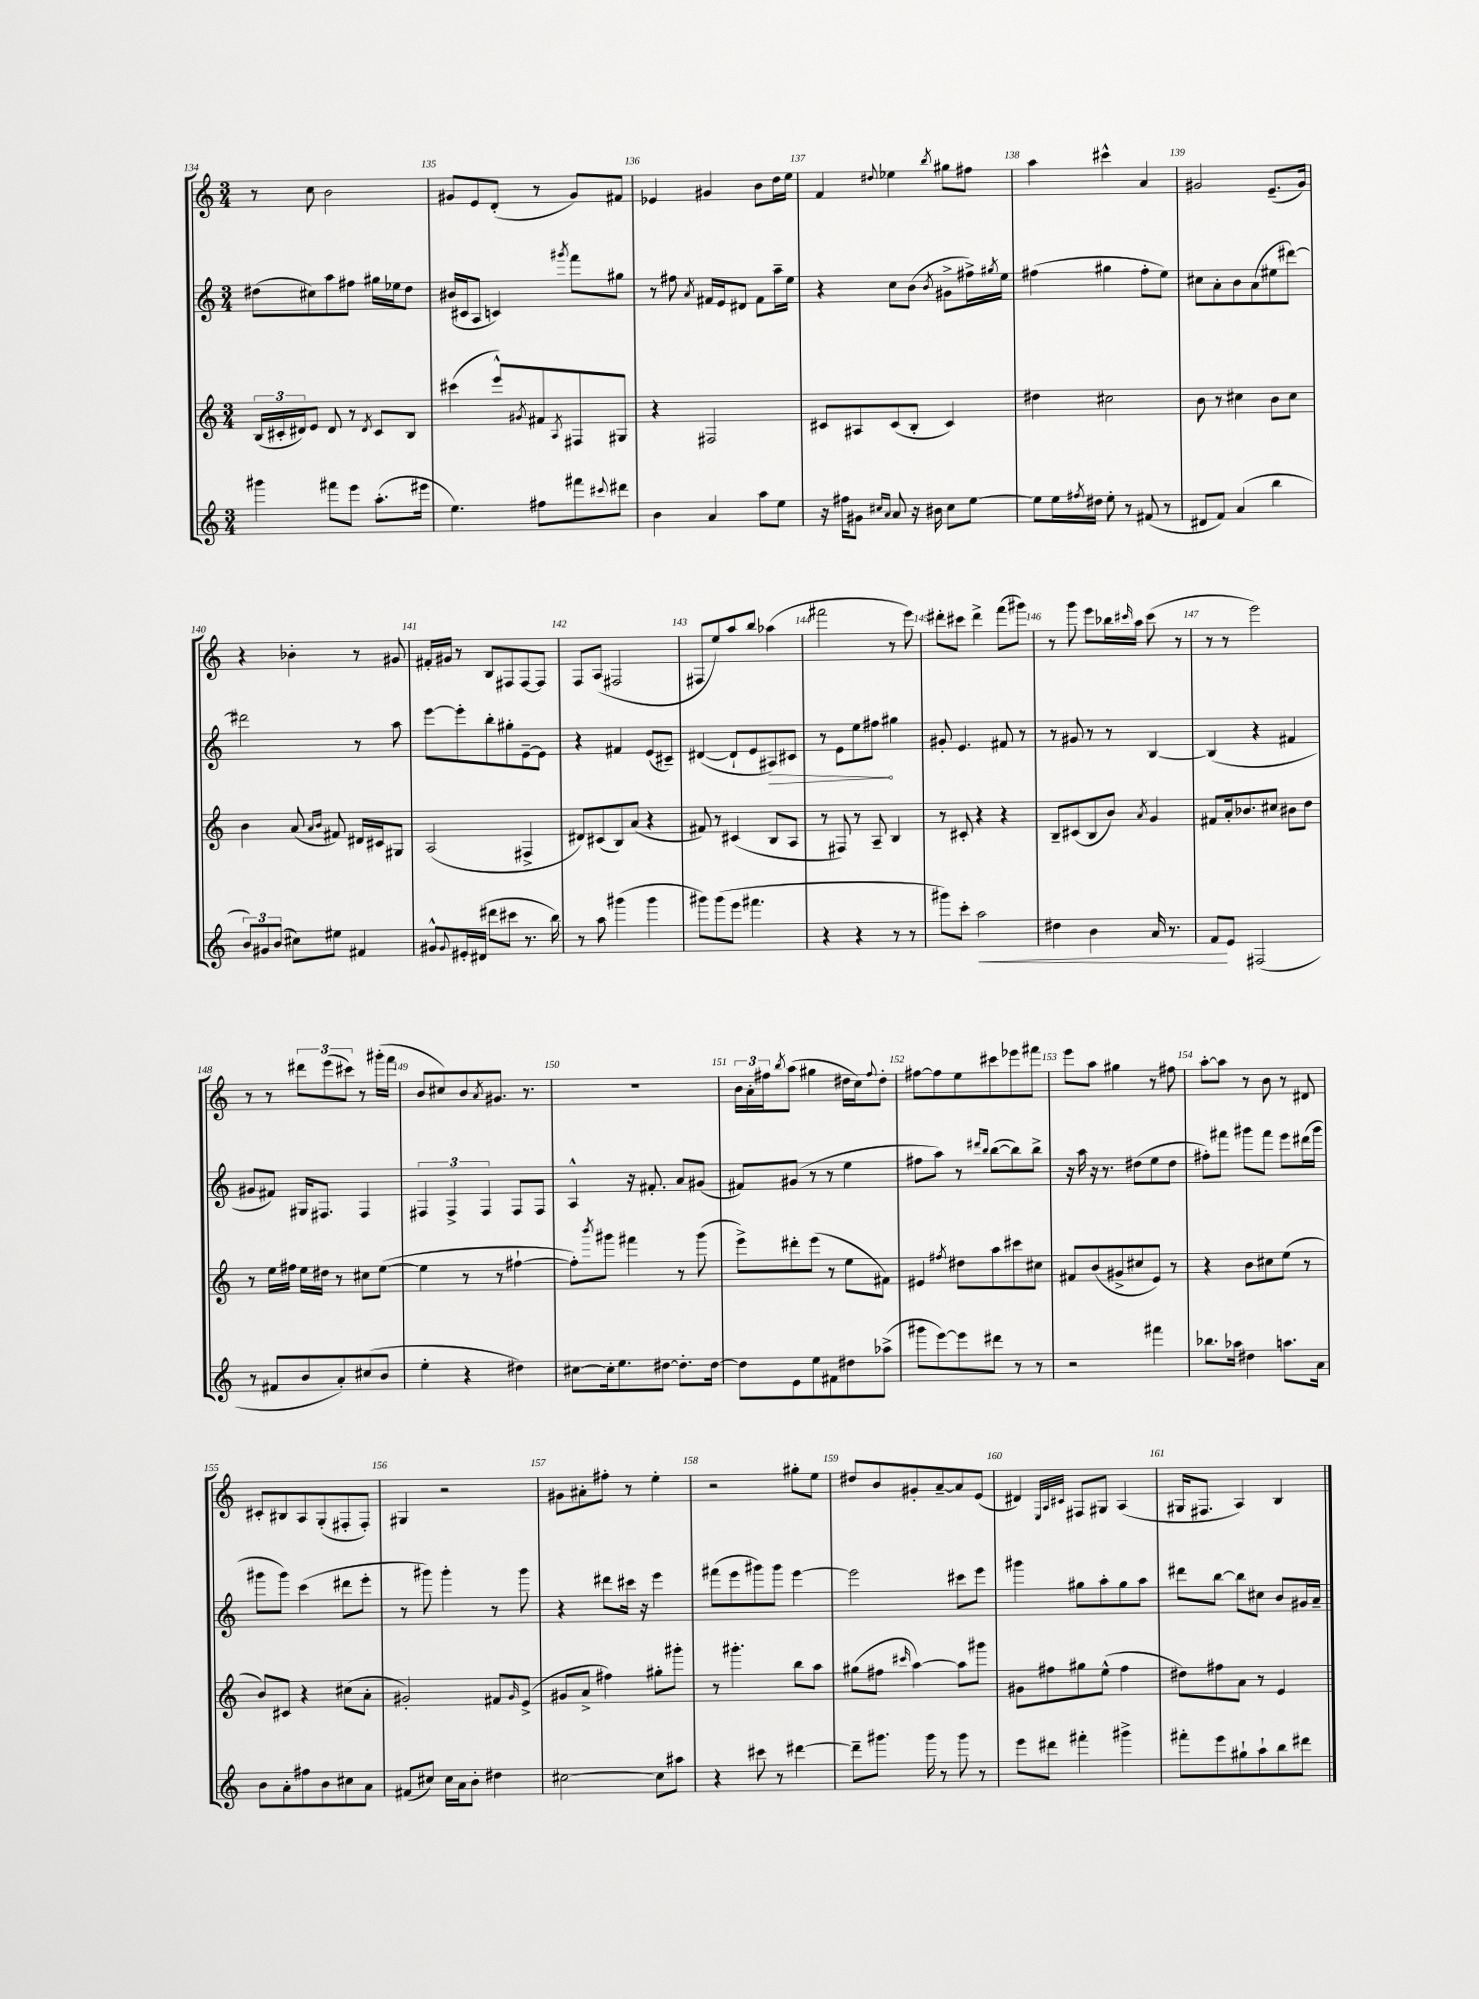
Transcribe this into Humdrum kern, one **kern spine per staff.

**kern	**kern	**kern	**kern
*staff4	*staff3	*staff2	*staff1
*clefG2	*clefG2	*clefG2	*clefG2
*k[]	*k[]	*k[]	*k[]
*M3/4	*M3/4	*M3/4	*M3/4
4ggg#	(24B	(8dd#	8r
.	24c#'	.	.
.	24d#)	.	.
.	8e	8cc#)	8cc
8fff#	8d#	8aa	2b
8eee	8r	8ff#	.
.	8qd#	.	.
(8.aa'	8c#	16gg#	.
.	.	16ee-	.
.	8B	8dd#	.
16eee#	.	.	.
=	=	=	=
4.ee)	(4ccc#	(16b#	8g#
.	.	16c#	.
.	.	8A	8e
.	8eee^^)	4c)	(8d'
.	8qg#	.	.
8ff#	8f#	.	8r
.	8qA	8qggg#	.
8fff#	8F#	8fff	8g#)
8qqccc#	.	.	.
8ddd#	8G#	8gg#	8f#
=	=	=	=
4b	4r	8r	4e-
.	.	8ff#	.
.	.	8qa	.
4a	2F#	16f#	4g#
.	.	16e	.
.	.	8d#	.
8aa	.	8f#	8b
8ee	.	16aa~	16dd
.	.	16ee	16ee
=	=	=	=
16r	8c#	4r	4f
16ff#	.	.	.
8g#	8A#	.	.
16qqcc#	.	.	.
16qqa	.	.	8qqdd#
8a	(8c#	8cc	4ee-
16r	8B'	(8b	.
16b#	.	.	.
.	.	8qb	8qbb
8cc#	4c#)	8g#^	8gg#
[8ee	.	16ff#^)	8ff#
.	.	8qgg#	.
.	.	16ee	.
=	=	=	=
8ee]	4dd#	(4ff#	4aa
16ee	.	.	.
8qff#	.	.	.
16dd#	.	.	.
8ee'	2cc#	4gg#	4ccc#^^
8r	.	.	.
(8f#	.	8ff#'	4a
8r	.	8ee)	.
=	=	=	=
8d#	8b	8cc#	2g#
8f)	8r	8a'	.
(4a	4cc#	8b	.
.	.	(8a	.
4bb	8b	8ee#	(8.e~
.	8cc#	[8ddd#)	.
.	.	.	16g#)
=	=	=	=
12b)	4b	2ddd#]	4r
12g#	.	.	.
(12b	.	.	.
8cc#)	(8a	.	4b-'
.	16qqa	.	.
.	16qqb	.	.
8ee#	8f#)	.	.
4f#	16d#	8r	8r
.	16c#	.	.
.	8G#	8aa	8g#
=	=	=	=
8g#^^	(2A	[8eee	16f#'
.	.	.	16g#
8qqg#	.	.	.
16e#'	.	8eee']	8r
(16d#	.	.	.
8ddd#	.	8bb'	8B
8ccc#	.	8gg#'	8F#
8.r	4F#^	[8e~	[8F#
.	.	8e]	8F#]
16bb)	.	.	.
=	=	=	=
8r	8d#)	4r	8F
8aa	(8c#	.	(8A
(4ggg#	8B)	4f#	2F#
.	(8a	.	.
4ggg#	4r	(8e	.
.	.	8c#~)	.
=	=	=	=
8ggg#)	8f#)	([4d#	8F#
(8ggg#	8r	.	8ee)
8eee	(4c#	8d#`]	8aa
4.fff#	.	8e	8bb
.	8B	8A#)	(4aa-
.	8A	8c#	.
=	=	=	=
4r	8r	8r	2fff#
.	8F#)	8e	.
4r	8r	8ee	.
.	8A~	8ff#	.
8r	4B	4gg#	8r
8r	.	.	8eee)
=	=	=	=
8ggg#)	8r	8g#'	8ddd#'
8ccc'	8c#'	4.e	8ccc#
2aa	4r	.	4ddd#^
.	4r	8f#	(8fff
.	.	8r	8ggg#)
=	=	=	=
4dd#	8B~	8r	8r
.	(8c#	8g#	8ggg
4b	8B	8r	8eee
.	8b)	8r	16bb-
.	.	.	16qqccc#
.	.	.	16aa
.	8qa	.	.
16a	4g	[4B	(8ccc#
8.r	.	.	.
.	.	.	8r
=	=	=	=
8f	8f#	(4B]	8r
8e	16a'	.	8r
.	8.b-	.	.
(2F#	.	4r	2eee)
.	8cc#	.	.
.	8b#	4f#	.
.	8dd	.	.
=	=	=	=
8r	8r	8g#	8r
8f#	16ee	8f#)	8r
.	16ff#	.	.
8b	16ee	16G#	12ddd#
.	16dd#	8.F#	.
.	.	.	(12eee
8a')	8r	.	.
.	.	.	12ccc#)
(8cc#	8cc#	4F#	8r
8b	([8ee	.	(16ggg#'
.	.	.	16fff
=	=	=	=
4ee'	4ee]	6F#	8b
.	.	.	8cc#)
.	.	6F#^	.
4r	8r	.	8b
.	.	6F#	.
.	.	.	8qa
.	8r	.	8.g#
4dd#)	[4ff#`	8F#	.
.	.	.	8.r
.	.	8F#	.
=	=	=	=
[8cc#	8ff#'])	4A^^	2.r
.	8qbbb	.	.
16cc#']	8ggg#	.	.
8.ee	.	.	.
.	4fff#	16r	.
.	.	8.f#'	.
[8dd#	.	.	.
8.dd#']	8r	8a	.
.	(8ggg#	(8g#	.
[16dd#	.	.	.
=	=	=	=
8dd#]	8eee^)	8f#)	24b
.	.	.	24a'
.	.	.	24ff#
.	.	.	8qbb
8e	8ddd#'	(8g#	(8aa
8ee	(8eee	8r	4gg#
8f#	8r	8r	.
8dd#	8ee	4ee	16dd#
.	.	.	16cc)
.	.	.	8qqff#
(8aa-^	8f#)	.	8dd#'
=	=	=	=
8ggg#	4e#	8ff#	[8ff#
[8eee)	.	8aa)	8ff#]
.	8qff#	.	.
8eee]	8dd#	8r	8ee
.	.	16qqddd#	.
.	.	16qqbb	.
8ddd#	8aa	([8bb	8ccc#
8r	8ccc#	8bb])	8eee-
8r	8cc#	8bb^	8fff#
=	=	=	=
2r	8f#	16r	8eee
.	.	16aa	.
.	(8b	16r	8aa
.	.	8.r	.
.	8g#^	.	4gg#
.	8cc#	(8dd#	.
4fff#	8e)	8ee	8r
.	8r	8dd#	8ff#
=	=	=	=
8.bb-	4r	8ff#')	[8aa'
.	.	8fff#	8aa]
16aa-	.	.	.
4dd#	8b	8ggg#	8r
.	8cc#	8fff#	8b
8.aa	(8ee	8eee	8r
.	8r	(16ddd#	8d#
16a	.	16ggg#	.
=	=	=	=
8b	8b)	8ggg#	8c#'
8a'	8c#	8ggg#)	8B#
8ff#	4r	(4ccc	8A
8b	.	.	(8G'
8cc#	(8cc#	8ddd#	8F#'
8a	8a'	8eee'	8F#')
=	=	=	=
(8f#	2g#')	8r	4G#
8cc#)	.	8ggg#)	.
16cc#	.	4ggg#'	2r
16a	.	.	.
8b'	.	.	.
4dd#	8f#	8r	.
.	16qqg#	.	.
.	(8e^	8ggg#	.
=	=	=	=
[2cc#	8g#	4r	8g#
.	8a^	.	8a#'
.	4ff#)	8ddd#	8ff#'
.	.	16ccc#	8r
.	.	16r	.
8cc#]	8gg#'	4eee	4ee'
8aa#	8ggg#'	.	.
=	=	=	=
4r	8r	(8fff#	2r
.	4.ggg#'	8eee	.
8ccc#	.	8ggg#)	.
8r	.	8ggg#	.
[4ddd#	8bb	[4eee	8gg#'
.	8aa	.	8ee
=	=	=	=
8ddd#~]	(8gg#	2eee]	8dd#
8.ggg#	8ff#	.	8b
.	16qqccc#	.	.
.	[4aa)	.	8g#'
16ggg#	.	.	.
8r	.	.	[8a~
8ggg#	8aa]	8ccc#	8a]
8r	8ggg#	8eee	(8e
=	=	=	=
8eee	8g#	4ggg#	4d#)
8ddd#	8ff#	.	.
.	.	.	32qqE
.	.	.	32qqA
.	.	.	32qqc#
4fff#'	8gg#	8gg#	8F#
.	(8ee^^	8aa'	8G#
4ggg#^	4ff#	8gg#	(4A
.	.	8aa	.
=	=	=	=
8fff#'	8dd#)	8ddd#	16G#
.	.	.	8.F#
8eee	8ff#	[8bb	.
8gg#`	8a	8bb]	4A)
8aa`	8r	8cc#	.
8bb	4e	8b	4B
8ddd#	.	16g#	.
.	.	16a~	.
==	==	==	==
*-	*-	*-	*-
